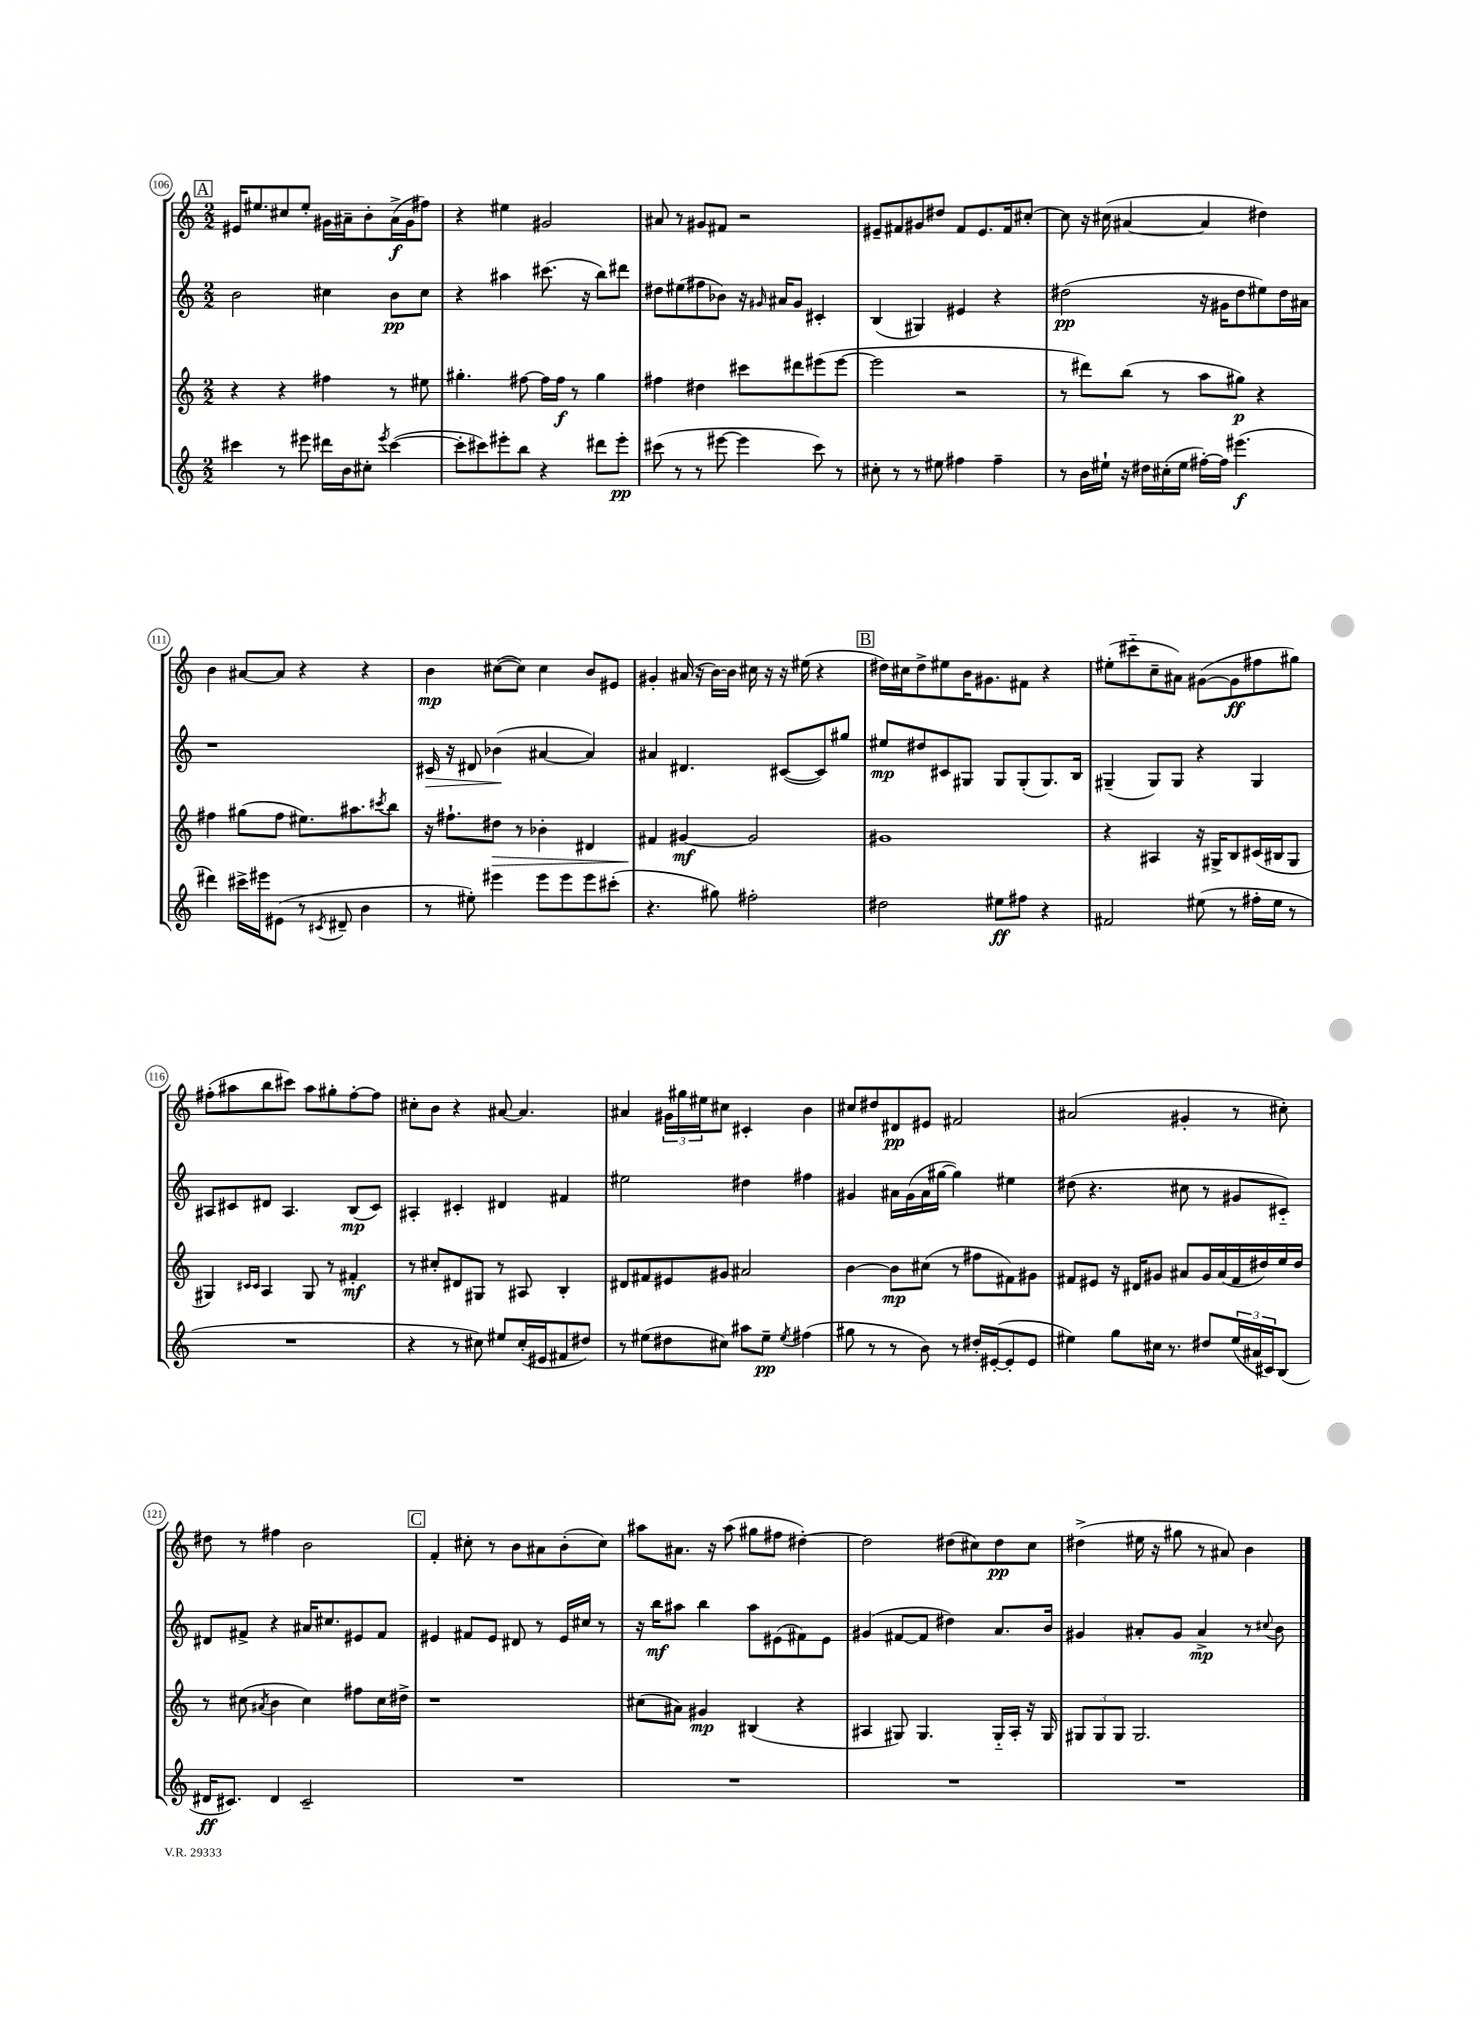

**kern	**kern	**kern	**kern
*staff4	*staff3	*staff2	*staff1
*clefG2	*clefG2	*clefG2	*clefG2
*k[]	*k[]	*k[]	*k[]
*M2/2	*M2/2	*M2/2	*M2/2
4ccc#	4r	2b	16e#
.	.	.	8.ee#
8r	4r	.	8cc#
8eee#	.	.	8ee#'
16ddd#	4ff#	4cc#	16g#
16b	.	.	16a#~
8cc#'	.	.	8b'
8qeee#	.	.	.
([4ccc#	8r	8b	(16a#^
.	.	.	16g#
.	8ee#	8cc#	8ff#)
=	=	=	=
8ccc#']	4.gg#'	4r	4r
8ccc#)	.	.	.
8eee#'	.	4aa#	4ee#
8bb	[8ff#	.	.
4r	16ff#]	(8.ccc#	2g#
.	16ff#	.	.
.	8r	.	.
.	.	16r	.
8ddd#	4gg#	8bb)	.
8eee#'	.	8ddd#	.
=	=	=	=
(8ccc#	4ff#	8dd#	8a#
8r	.	(8ee#	8r
8r	4dd#	8ff#	8g#
[8eee#	.	8b-)	8f#
4eee#]	8ccc#	16r	2r
.	.	16qqg#	.
.	.	16a#	.
.	8ddd#	8g#	.
8ccc#)	(8eee#	4c#'	.
8r	[8eee#	.	.
=	=	=	=
8cc#'	2eee#]	(4B	8e#~
8r	.	.	8f#
8r	.	4G#)	8g#
8ee#	.	.	8dd#
4ff#	2r	4e#	8f#
.	.	.	8.e#
4ff#~	.	4r	.
.	.	.	16f#
.	.	.	[8cc#'
=	=	=	=
8r	8r	(2dd#	8cc#]
16b	8ddd#)	.	16r
16ee#`	.	.	(16cc#
16r	(8bb	.	[4a#
16dd#	.	.	.
(16cc#'	8r	.	.
16ee#	.	.	.
[16ff#')	8aa	16r	4a#]
16ff#]	.	16g#	.
(4.eee#	8gg#)	8dd#	.
.	4r	8ee#)	4dd#)
.	.	16dd#	.
.	.	16a#	.
=	=	=	=
4ddd#)	4ff#	1r	4b
16ccc#^	(8gg#	.	[8a#
16eee#	.	.	.
(8e#	8ff#	.	8a#]
8r	8.ee#)	.	4r
8qc#	.	.	.
8d#~	.	.	.
.	8.aa#	.	.
4b	.	.	4r
.	8qccc#	.	.
.	8bb	.	.
=	=	=	=
8r	16r	16c#	4b
.	8.ff#`	16r	.
8ee#')	.	8d#	.
4eee#	8dd#	(4b-	([8cc#
.	8r	.	8cc#])
8eee#	4b-'	[4a#	4cc#
8eee#	.	.	.
8eee#	4d#	4a#])	8b
(8ccc#'	.	.	8e#
=	=	=	=
4.r	4f#	4a#	4g#'
.	[4g#	4.d#	(16a#
.	.	.	16r
8gg#)	.	.	[16b)
.	.	.	16b]
2ff#'	2g#]	.	16cc#
.	.	.	16r
.	.	([8c#	16r
.	.	.	(16ee#
.	.	8c#])	4r
.	.	8gg#	.
=	=	=	=
2dd#	1g#	8ee#	16dd#)
.	.	.	16cc#
.	.	8dd#	8dd#^
.	.	8c#	8ee#
.	.	8G#	16b
.	.	.	8.g#
8ee#	.	8G#	.
8ff#	.	(8G#'	8f#
4r	.	8.G#)	4r
.	.	16B	.
=	=	=	=
2f#	4r	(4G#~	(8ee#'
.	.	.	8ccc#'~
.	4A#	8G#)	8cc~
.	.	8G#	8a#)
(8ee#	16r	4r	([8g#
.	16G#^	.	.
8r	8B	.	8g#]
16ff#'	(16c#	4G#	8ff#
16ee#	16B#	.	.
8r	8G#	.	8gg#)
=	=	=	=
1r	4G#)	8A#	(8ff#'
.	.	8c#	8aa#
.	16qqc#	.	.
.	16qqc#	.	.
.	4A	8d#	8bb
.	.	4.A#	8ccc#)
.	8G#	.	8aa#
.	8r	.	8gg#'
.	4f#'	(8B	[8ff#'
.	.	8c#)	8ff#]
=	=	=	=
4r	8r	4A#'	8cc#'
.	8cc#'	.	8b
8r	8d#	4c#'	4r
8cc#)	8G#	.	.
8ee#	8r	4d#	[8a#
(16cc#'	8A#	.	4.a#]
16e#	.	.	.
8f#	4B'	4f#	.
8dd#)	.	.	.
=	=	=	=
8r	8d#	2ee#	4a#
(8ee#	8f#	.	.
8dd#	8e#	.	24g#
.	.	.	24gg#
.	.	.	24ee#
8cc#)	8g#	.	8cc#
8aa#	2a#	4dd#	4c#'
8ee#~	.	.	.
8qee#	.	.	.
(4ff#	.	4ff#	4b
=	=	=	=
8gg#	[4b	4g#	8cc#
8r	.	.	8dd#
8r	8b]	16a#	8d#
.	.	(16g#	.
8b)	(8cc#	16a#	8e#
.	.	[16gg#	.
8r	8r	4gg#])	2f#
16dd#'	8ff#	.	.
([16e#'	.	.	.
8e#']	8f#)	4ee#	.
8e#	8g#	.	.
=	=	=	=
4ee#)	8f#	(8dd#	(2a#
.	8e#	4.r	.
8gg	16r	.	.
.	16d#	.	.
16cc#	8g#	.	.
8.r	.	.	.
.	8a#	8cc#	4g#'
8dd#	16g#	8r	.
.	(16a#	.	.
(24ee#	16f#	8g#	8r
24a#	.	.	.
.	16dd#)	.	.
24c#)	.	.	.
(8B	16ee	8c#'~)	8cc#')
.	16dd#	.	.
=	=	=	=
16d#	8r	8d#	8dd#
8.c#)	.	.	.
.	(8cc#	8f#^	8r
.	8qa#	.	.
4d#	4b	4r	4ff#
2c#~	4cc#)	16a#	2b
.	.	8.cc#	.
.	8ff#	8e#	.
.	16cc#	8f#	.
.	16dd#^	.	.
=	=	=	=
1r	1r	4e#	4f'
.	.	8f#	8cc#'
.	.	8e#	8r
.	.	8d#	8b
.	.	8r	8a#
.	.	16e#	(8b'
.	.	16cc#	.
.	.	8r	8cc#)
=	=	=	=
1r	(8cc#	16r	8aa#
.	.	16bb	.
.	8a#)	8aa#	8.a#
.	4g#	4bb	.
.	.	.	16r
.	.	.	(8aa#
.	(4B#	8aa#	8gg#
.	.	(8e#	8ff#
.	4r	8f#)	[4dd#')
.	.	8e#	.
=	=	=	=
1r	4A#	(4g#	2dd#]
.	8G#)	[8f#	.
.	4.G#	8f#]	.
.	.	4dd#)	(8dd#
.	.	.	8cc#)
.	16G#'~	8.a	8dd#
.	16A#'	.	.
.	16r	.	8cc#
.	16G#	16b	.
=	=	=	=
1r	12G#	4g#	(4dd#^
.	12G#	.	.
.	12G#	.	.
.	2.G#	8a#'	16ee#
.	.	.	16r
.	.	8g#	8gg#
.	.	4a#^	8r
.	.	.	8a#)
.	.	8r	4b
.	.	8qqcc#	.
.	.	8b	.
==	==	==	==
*-	*-	*-	*-
